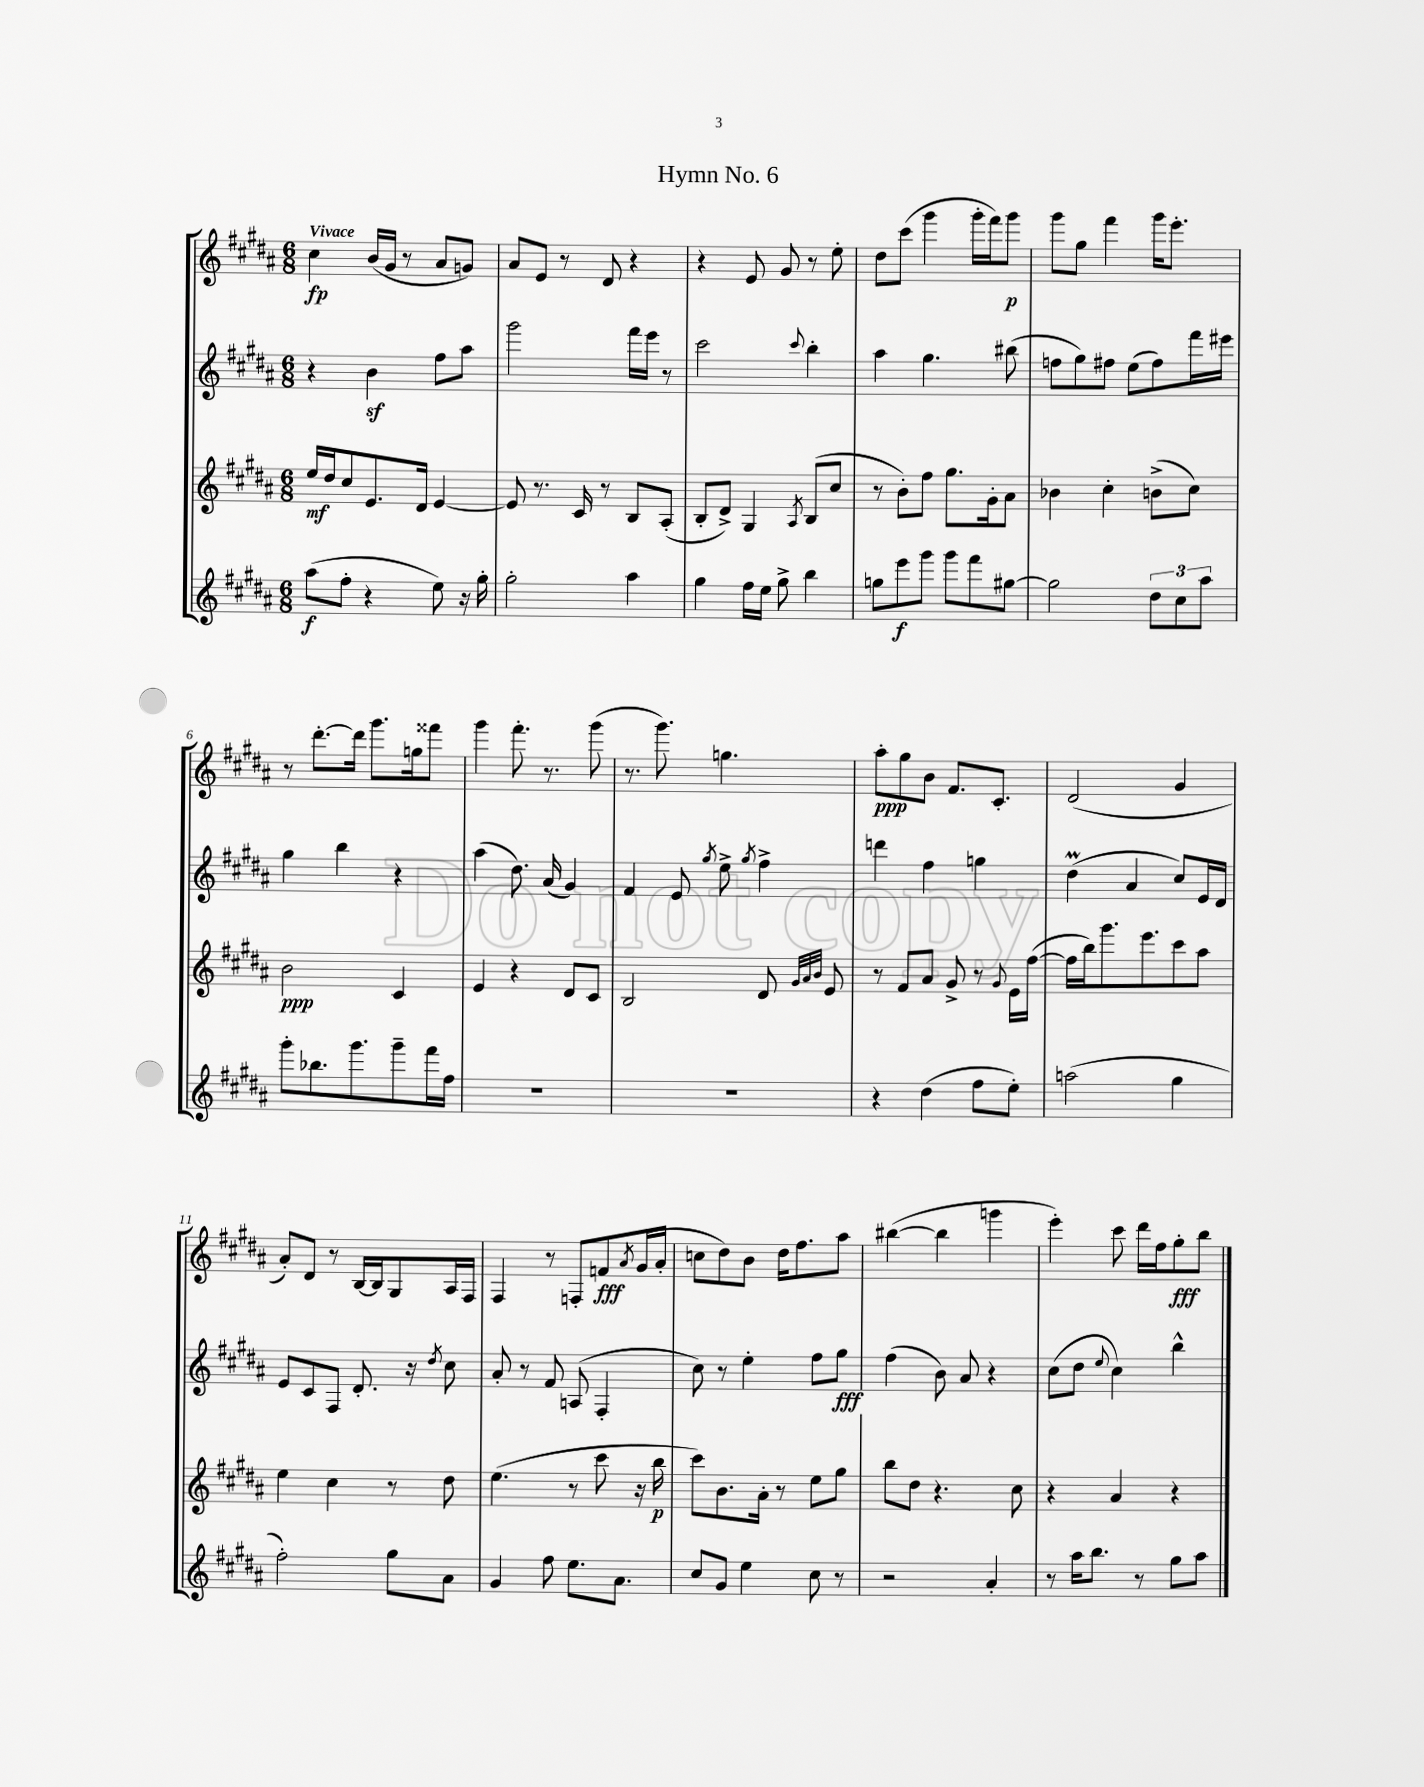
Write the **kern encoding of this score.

**kern	**kern	**kern	**kern
*staff4	*staff3	*staff2	*staff1
*clefG2	*clefG2	*clefG2	*clefG2
*k[f#c#g#d#a#]	*k[f#c#g#d#a#]	*k[f#c#g#d#a#]	*k[f#c#g#d#a#]
*M6/8	*M6/8	*M6/8	*M6/8
(8aa#\L	16ee/LL	4r	4cc#\
.	16dd#/J	.	.
8ff#'\J	8cc#/	.	.
4r	8.e/	4b\	(16b/LL
.	.	.	16g#/JJ
.	.	.	8r
.	16d#/Jk	.	.
8ee\)	[4e/	8ff#\L	8a#/L
16r	.	8aa#\J	8g/J)
16gg#'\	.	.	.
=	=	=	=
2gg#'\	8e/]	2ggg#\	8a#/L
.	8.r	.	8e/J
.	.	.	8r
.	16c#/	.	.
.	8r	.	8d#/
4aa#\	8B/L	16fff#\LL	4r
.	.	16eee\JJ	.
.	(8A#'/J	8r	.
=	=	=	=
4gg#\	8B'/L	2ccc#\	4r
.	8d#^/J)	.	.
16ff#\LL	4G#/	.	8e/
16ee\JJ	.	.	.
8gg#^\	.	.	8g#/
.	8qA#/	8qqccc#/	.
4bb\	(8B/L	4bb'\	8r
.	8cc#/J	.	8ee'\
=	=	=	=
8gg\L	8r	4aa#\	8dd#\L
8eee\	8b'\L)	.	(8ccc#\J
8ggg#\J	8ff#\J	4.gg#\	4ggg#\
8ggg#\L	8.gg#\L	.	.
8fff#\	.	.	16ggg#'\LL
.	16g#'\k	.	16fff#\J)
[8gg#\J	8a#\J	(8bb#\	8ggg#\J
=	=	=	=
2gg#\]	4b-\	8ff\L	8ggg#\L
.	.	8gg#\)	8gg#\J
.	4cc#'\	8ff#\J	4fff#\
.	.	(8ee\L	.
12dd#\L	(8b^\L	8ff#\)	16ggg#\LK
.	.	.	8.eee'\J
12cc#\	.	.	.
.	8cc#\J)	16fff#\L	.
12aa#\J	.	.	.
.	.	16eee#\JJ	.
=	=	=	=
8ggg#'\L	2b\	4gg#\	8r
8.bb-\	.	.	[8.ddd#'\L
.	.	4bb\	.
8.ggg#\	.	.	16ddd#\]Jk
.	.	.	8.ggg#\L
8ggg#~\	4c#/	4r	.
.	.	.	16gg\k
16fff#\L	.	.	8fff##\J
16ff#\JJ	.	.	.
=	=	=	=
2.r	4e/	(4aa#\	4ggg#\
.	4r	8.dd#\)	8.fff#'\
.	.	(16a#/	8.r
.	8d#/L	4g#/)	.
.	8c#/J	.	(8ggg#\
=	=	=	=
2.r	2B/	4f#/	8.r
.	.	.	8.ggg#\)
.	.	8e/	.
.	.	8qgg#/	.
.	.	8ee^\	4.gg\
.	.	8qgg#/	.
.	8d#/	4ff#^\	.
.	32qqg#/LLL	.	.
.	32qqa#/	.	.
.	32qqb/JJJ	.	.
.	8e/	.	.
=	=	=	=
4r	8r	4ddd\	8aa#'\L
.	8f#/L	.	8gg#\
(4dd#\	8a#/J	4ff#\	8b\J
.	8g#^/	.	8.f#/L
8ff#\L	8r	4gg\	.
.	.	.	8.c#'/J
.	8qqg#/	.	.
8ee'\J)	16e\LL	.	.
.	([16ff#\JJ	.	.
=	=	=	=
(2aa\	16ff#\]LL	(4dd#\	(2d#/
.	16bb\J)	.	.
.	8.ggg#\	.	.
.	.	4a#/	.
.	8.eee\	.	.
4gg#\	8ccc#\	8cc#/L)	4g#/
.	8aa#\J	16e/L	.
.	.	16d#/JJ	.
=	=	=	=
2ff#'\)	4ee\	8e/L	8a#'/L)
.	.	8c#/	8d#/J
.	4cc#\	8F#/J	8r
.	.	8.d#'/	[16B/LL
.	.	.	16B/]J
8gg#\L	8r	.	8G#/
.	.	16r	.
.	.	8qdd#/	.
8a#\J	8dd#\	8cc#\	16A#/L
.	.	.	16F#/JJ
=	=	=	=
4g#/	(4.ee\	8a#'/	4F#/
.	.	8r	.
8ff#\	.	8f#/	8r
8.ee\L	8r	(8A/	8F'/L
.	8ccc#\	4F#'/	8f/
8.a#\J	.	.	.
.	.	.	8qa#/
.	16r	.	(16g#/L
.	16bb\	.	16a#'/JJ
=	=	=	=
8cc#/L	8ccc#\L)	8cc#\)	8cc\L
8g#/J	8.b\	8r	8dd#\)
4ee\	.	4ee'\	8b\J
.	16a#'\Jk	.	.
.	8r	.	16dd#\LK
.	.	.	8.ff#\
8cc#\	8ee\L	8ff#\L	.
8r	8gg#\J	8gg#\J	8aa#\J
=	=	=	=
2r	8bb\L	(4ff#\	([4bb#\
.	8dd#\J	.	.
.	4.r	8b\)	4bb#\]
.	.	8a#/	.
4a#'/	.	4r	4ggg\
.	8cc#\	.	.
=	=	=	=
8r	4r	(8cc#\L	4eee'\)
16aa#\LK	.	8dd#\J	.
8.bb\J	.	.	.
.	.	8qqee/	.
.	4a#/	4cc#\)	8ccc#\
8r	.	.	16ddd#\LL
.	.	.	16ff#\J
8gg#\L	4r	4bb^^\	8gg#'\
8aa#\J	.	.	8bb\J
==	==	==	==
*-	*-	*-	*-
